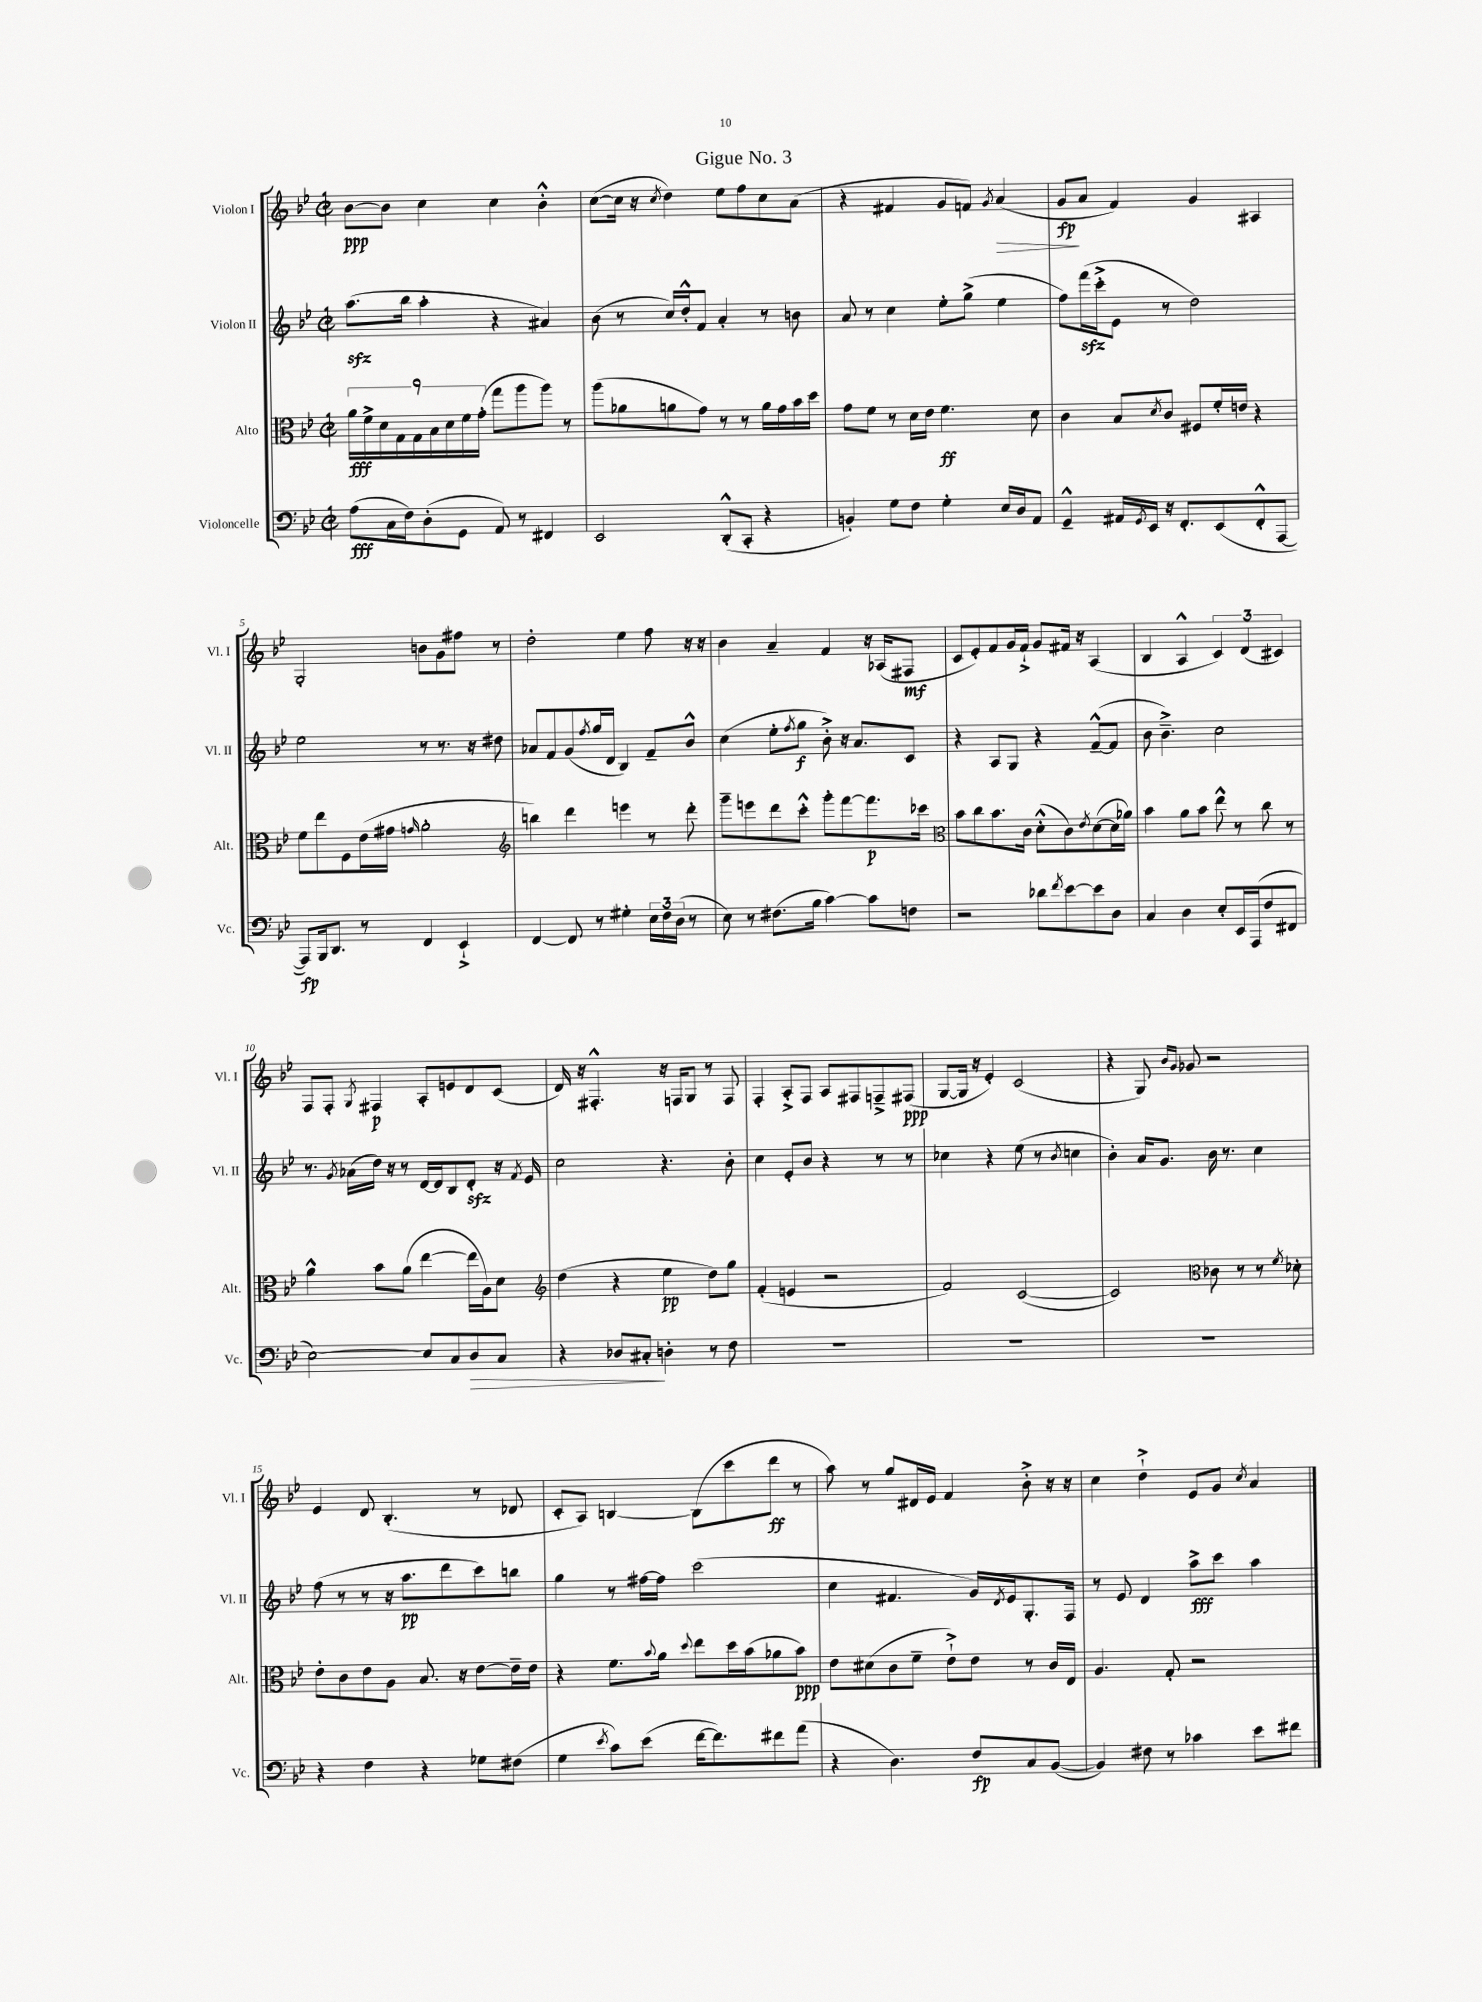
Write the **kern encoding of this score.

**kern	**dynam	**kern	**dynam	**kern	**dynam	**kern	**dynam
*part4	*part4	*part3	*part3	*part2	*part2	*part1	*part1
*staff4	*staff4	*staff3	*staff3	*staff2	*staff2	*staff1	*staff1
*I"Violoncelle	*	*I"Alto	*	*I"Violon II	*	*I"Violon I	*
*I'Vc.	*	*I'Alt.	*	*I'Vl. II	*	*I'Vl. I	*
*clefF4	*	*clefC3	*	*clefG2	*	*clefG2	*
*k[b-e-]	*	*k[b-e-]	*	*k[b-e-]	*	*k[b-e-]	*
*M2/2	*	*M2/2	*	*M2/2	*	*M2/2	*
*met(c|)	*	*met(c|)	*	*met(c|)	*	*met(c|)	*
=1	=1	=1	=1	=1	=1	=1	=1
(8A\L	fff	18a\LL	fff	(8.aazz\L	.	[8b-\L	ppp
.	.	18f^\	.	.	.	.	.
.	.	18d\	.	.	.	.	.
16C\L	.	.	.	.	.	8b-\J]	.
.	.	18G\	.	.	.	.	.
16F\J)	.	.	.	16bb-\Jk	.	.	.
.	.	18G\	.	.	.	.	.
(8D'\	.	.	.	4aa'\	.	4cc\	.
.	.	18B-\	.	.	.	.	.
.	.	18d\	.	.	.	.	.
8GG\J	.	.	.	.	.	.	.
.	.	18f\	.	.	.	.	.
.	.	(18g'\JJ	.	.	.	.	.
8AA/)	.	8gg\L	.	4r	.	4cc\	.
8r	.	8aa\	.	.	.	.	.
4FF#X/	.	8aa\J)	.	4a#X/)	.	4b-'^^\	.
.	.	8r	.	.	.	.	.
=2	=2	=2	=2	=2	=2	=2	=2
2EE-/	.	(8aa\L	.	(8b-\	.	([8cc\L	.
.	.	8a-X\	.	8r	.	16cc\Jk]	.
.	.	.	.	.	.	16r	.
.	.	.	.	.	.	8qcc/	.
.	.	8an\	.	16cc/LL)	.	4dd\)	.
.	.	.	.	16dd'^^/J	.	.	.
.	.	8g\J)	.	8f/J	.	.	.
(8DD'^^/L	.	8r	.	4a'/	.	8ee-\L	.
8CC'/J	.	8r	.	.	.	8ff\	.
4r	.	16a\LL	.	8r	.	8cc\	.
.	.	16g\	.	.	.	.	.
.	.	16b-\	.	8bn\	.	(8a\J	.
.	.	16dd\JJ	.	.	.	.	.
=3	=3	=3	=3	=3	=3	=3	=3
4BBn'/)	.	8g\L	.	8a/	.	4r	.
.	.	8f\J	.	8r	.	.	.
8G\L	.	8r	.	4cc\	.	4f#X/	.
8F\J	.	16d\LL	.	.	.	.	.
.	.	16e-\JJ	.	.	.	.	.
4G'\	.	4.f\	ff	8ee-'\L	.	8g/L	.
.	.	.	.	(8gg^\J	.	8fn/J)	.
.	.	.	.	.	.	8qg/	.
!	!	!	!	!	!	!	!LO:HP:b
16E-/LL	.	.	.	4ee-\	.	(4a/	>
16D/J	.	.	.	.	.	.	.
8AA/J	.	8d\	.	.	.	.	.
=4	=4	=4	=4	=4	=4	=4	=4
4GG~^^/	.	4c\	.	8ff\L)	.	8g/L	fp
.	.	.	.	(16fffzz\L	.	8a/J	]
.	.	.	.	16ccc'^\J	.	.	.
16AA#X/LL	.	8B-/L	.	8e-\J	.	4f/)	.
8qGG/	.	.	.	.	.	.	.
16EE-/JJ	.	.	.	.	.	.	.
.	.	8qd/	.	.	.	.	.
16r	.	8c/J	.	8r	.	.	.
8.FF'/L	.	.	.	.	.	.	.
.	.	8F#X/L	.	2dd\)	.	4g/	.
(8EE-/	.	16f'/L	.	.	.	.	.
.	.	16en/JJ	.	.	.	.	.
8FF'^^/	.	4r	.	.	.	4A#X/	.
[8AAA/J	.	.	.	.	.	.	.
!!LO:LB:g=z
=5	=5	=5	=5	=5	=5	=5	=5
8AAA/L])	fp	8f\L	.	2ee-\	.	2G'/	.
16BBB-/k	.	8ee-\	.	.	.	.	.
8.DD/J	.	.	.	.	.	.	.
.	.	8F\	.	.	.	.	.
8r	.	(16e-\L	.	.	.	.	.
.	.	16g#X\JJ	.	.	.	.	.
.	.	16qqgn/	.	.	.	.	.
4FF/	.	2a'\	.	8r	.	8bn\L	.
.	.	.	.	8.r	.	8g\	.
4EE-`^/	.	.	.	.	.	8ff#X\J	.
.	.	.	.	16r	.	.	.
.	.	.	.	8dd#X\	.	8r	.
=6	=6	=6	=6	=6	=6	=6	=6
*	*	*clefG2	*	*	*	*	*
[4FF/	.	4bbn\)	.	8a-X/L	.	2dd'\	.
.	.	.	.	8f/	.	.	.
8FF/]	.	4ddd\	.	(8g/	.	.	.
.	.	.	.	8qff/	.	.	.
8r	.	.	.	16gg/L	.	.	.
.	.	.	.	16d/JJ	.	.	.
4G#X'\	.	4eeen\	.	4B-/)	.	4ee-\	.
24E-\LL	.	8r	.	8f~/L	.	8ff\	.
24F\	.	.	.	.	.	.	.
(24D\JJ	.	.	.	.	.	.	.
8r	.	8ddd'\	.	8b-^^/J	.	16r	.
.	.	.	.	.	.	16r	.
=7	=7	=7	=7	=7	=7	=7	=7
8E-\)	.	8ggg~\L	.	(4cc\	.	4b-\	.
8r	.	8eeen\	.	.	.	.	.
(8.F#X\L	.	8ddd\	.	8ee-'\L	.	4a~/	.
.	.	.	.	8qff/	.	.	.
.	.	8ccc'^^\J	.	8gg\J	f	.	.
16B-\Jk	.	.	.	.	.	.	.
[4c\)	.	8ggg'\L	.	8b-'^\)	.	4f/	.
.	.	[8fff\	.	16r	.	.	.
.	.	.	.	8.a/L	.	.	.
8c\L]	.	8.fff\]	p	.	.	16r	.
.	.	.	.	.	.	(16A-X/KL	.
8Fn\J	.	.	.	8c/J	.	8F#X/J	mf
.	.	16ccc-X\Jk	.	.	.	.	.
=8	=8	=8	=8	=8	=8	=8	=8
*	*	*clefC3	*	*	*	*	*
2r	.	8b-\L	.	4r	.	8c/L	.
.	.	8cc\	.	.	.	8e-'/)	.
.	.	8.b-\	.	8A/L	.	8f/	.
.	.	.	.	8G/J	.	16g/L	.
.	.	16c\Jk	.	.	.	16f`^/JJ	.
8d-X\L	.	(8d'^^\L	.	4r	.	8g/L	.
8qf/	.	.	.	.	.	.	.
[8e-\	.	8c\)	.	.	.	16f#X/Jk	.
.	.	.	.	.	.	16r	.
.	.	8qe-/	.	.	.	.	.
8e-\]	.	([8d\	.	([8f~^^/L	.	(4A/	.
8D\J	.	16d\L]	.	8f/J]	.	.	.
.	.	16a-X\JJ)	.	.	.	.	.
=9	=9	=9	=9	=9	=9	=9	=9
4C/	.	4b-\	.	8b-\	.	4B-/	.
.	.	.	.	4.b-~^\)	.	.	.
4D\	.	8a\L	.	.	.	4A^^/	.
.	.	8b-\J	.	.	.	.	.
8E-'/L	.	8ee-^^\	.	2cc\	.	6c/)	.
16EE-/L	.	8r	.	.	.	.	.
.	.	.	.	.	.	(6d/	.
(16AAA/J	.	.	.	.	.	.	.
8F/	.	8cc\	.	.	.	.	.
.	.	.	.	.	.	6c#X/)	.
8FF#X/J	.	8r	.	.	.	.	.
!!LO:LB:g=z
=10	=10	=10	=10	=10	=10	=10	=10
[2E-\)	.	4a^^\	.	8.r	.	8F/L	.
.	.	.	.	.	.	8F'/J	.
.	.	.	.	8qg/	.	.	.
.	.	.	.	(16a-X\LL	.	.	.
.	.	.	.	.	.	8qG/	.
.	.	8b-\L	.	16dd\JJ)	.	4F#X/	p
.	.	.	.	16r	.	.	.
.	.	(8a\J	.	8r	.	.	.
8E-/L]	.	[4ee-\	.	[16d/LL	.	8A'/L	.
.	.	.	.	16d/J]	.	.	.
8C/	.	.	.	8B-/	.	8en/	.
!	!LO:HP:b	!	!	!	!	!	!
8D/	>	16ee-\LL]	.	8dzz'/J	.	8d/	.
.	.	16A\J)	.	.	.	.	.
8C/J	.	8d\J	.	16r	.	(8c/J	.
.	.	.	.	8qf/	.	.	.
.	.	.	.	16e-/	.	.	.
=11	=11	=11	=11	=11	=11	=11	=11
*	*	*clefG2	*	*	*	*	*
4r	.	(4dd\	.	2cc\	.	16d/)	.
.	.	.	.	.	.	16r	.
.	.	.	.	.	.	4.F#X'^^/	.
8D-X/L	.	4r	.	.	.	.	.
8C#X'/J	.	.	.	.	.	.	.
4Dn'\	]	4ee-\	pp	4.r	.	16r	.
.	.	.	.	.	.	16Fn/KL	.
.	.	.	.	.	.	8G/J	.
8r	.	8dd\L)	.	.	.	8r	.
8F\	.	8gg\J	.	8b-'\	.	8F/	.
=12	=12	=12	=12	=12	=12	=12	=12
1r	.	(4f'/	.	4cc\	.	4F'/	.
.	.	4en/	.	8e-'/L	.	8A'^/L	.
.	.	.	.	8b-/J	.	8F/J	.
.	.	2r	.	4r	.	8A/L	.
.	.	.	.	.	.	8F#X/	.
.	.	.	.	8r	.	8Fn~^/	.
.	.	.	.	8r	.	(8F#X/J	ppp
=13	=13	=13	=13	=13	=13	=13	=13
1r	.	2f/)	.	4cc-X\	.	[8G/L	.
.	.	.	.	.	.	16G/Jk]	.
.	.	.	.	.	.	16r	.
.	.	.	.	4r	.	4e-'/)	.
.	.	([2c/	.	(8ee-\	.	(2c/	.
.	.	.	.	8r	.	.	.
.	.	.	.	8qb-/	.	.	.
.	.	.	.	4ccn\	.	.	.
=14	=14	=14	=14	=14	=14	=14	=14
1r	.	2c/])	.	4b-'\)	.	4r	.
.	.	.	.	16a/KL	.	8G/)	.
.	.	.	.	8.g/J	.	.	.
.	.	.	.	.	.	16qqb-/LL	.
.	.	.	.	.	.	16qqg/JJ	.
.	.	.	.	.	.	8g-X/	.
*	*	*clefC3	*	*	*	*	*
.	.	8c-X\	.	16b-\	.	2r	.
.	.	.	.	8.r	.	.	.
.	.	8r	.	.	.	.	.
.	.	8r	.	4cc\	.	.	.
.	.	8qf/	.	.	.	.	.
.	.	8d-X'\	.	.	.	.	.
!!LO:LB:g=z
=15	=15	=15	=15	=15	=15	=15	=15
4r	.	8e-'\L	.	(8ff\	.	4e-/	.
.	.	8c\	.	8r	.	.	.
4F\	.	8e-\	.	8r	.	8d/	.
.	.	8A\J	.	16r	.	(4.B-'/	.
.	.	.	.	8.aa\L	pp	.	.
4r	.	8.B-/	.	.	.	.	.
.	.	.	.	8ddd\	.	.	.
.	.	16r	.	.	.	.	.
8G-X\L	.	[8e-\L	.	8ccc\)	.	8r	.
(8F#X\J	.	16e-~\L]	.	8bbn\J	.	8d-X/	.
.	.	16e-\JJ	.	.	.	.	.
=16	=16	=16	=16	=16	=16	=16	=16
4G\	.	4r	.	4gg\	.	8c'/L	.
.	.	.	.	.	.	8A/J)	.
8qe-/	.	.	.	.	.	.	.
8c\L)	.	8.f\L	.	8r	.	[4Bn/	.
(8e-\J	.	.	.	[16ff#X\LL	.	.	.
.	.	8qqb-/	.	.	.	.	.
.	.	16a\Jk	.	16ff#\JJ]	.	.	.
.	.	8qqdd/	.	.	.	.	.
[16f\KL	.	8ee-\L	.	(2ccc\	.	(8B\L]	.
8.f\])	.	.	.	.	.	.	.
.	.	16dd\L	.	.	.	8ccc\	.
.	.	(16b-\J	.	.	.	.	.
8f#X\	.	8a-X\	.	.	.	8ddd\J	ff
(8a\J	.	8b-\J)	ppp	.	.	8r	.
=17	=17	=17	=17	=17	=17	=17	=17
4r	.	8e-\L	.	4cc\	.	8aa\)	.
.	.	(8d#X\	.	.	.	8r	.
4.D\)	.	8c\	.	4.f#X/	.	8gg/L	.
.	.	8f~\J	.	.	.	16d#X/L	.
.	.	.	.	.	.	16e-/JJ	.
.	.	8e-`^\L)	.	.	.	4f/	.
8F/L	fp	8e-\J	.	16g/LL)	.	.	.
.	.	.	.	8qd/	.	.	.
.	.	.	.	16e-/J	.	.	.
8C/	.	8r	.	8.G'/	.	8b-'^\	.
([8BB-/J	.	16c/LL	.	.	.	16r	.
.	.	16E-/JJ	.	16F/Jk	.	16r	.
=18	=18	=18	=18	=18	=18	=18	=18
4BB-/])	.	4.A/	.	8r	.	4cc\	.
.	.	.	.	8e-/	.	.	.
8F#X\	.	.	.	4d/	.	4dd`^\	.
8r	.	8G'/	.	.	.	.	.
4c-X\	.	2r	.	8aa^\L	fff	8e-/L	.
.	.	.	.	8ccc\J	.	8g/J	.
.	.	.	.	.	.	8qcc/	.
8e-\L	.	.	.	4aa\	.	4a/	.
8f#X\J	.	.	.	.	.	.	.
==	==	==	==	==	==	==	==
*-	*-	*-	*-	*-	*-	*-	*-
